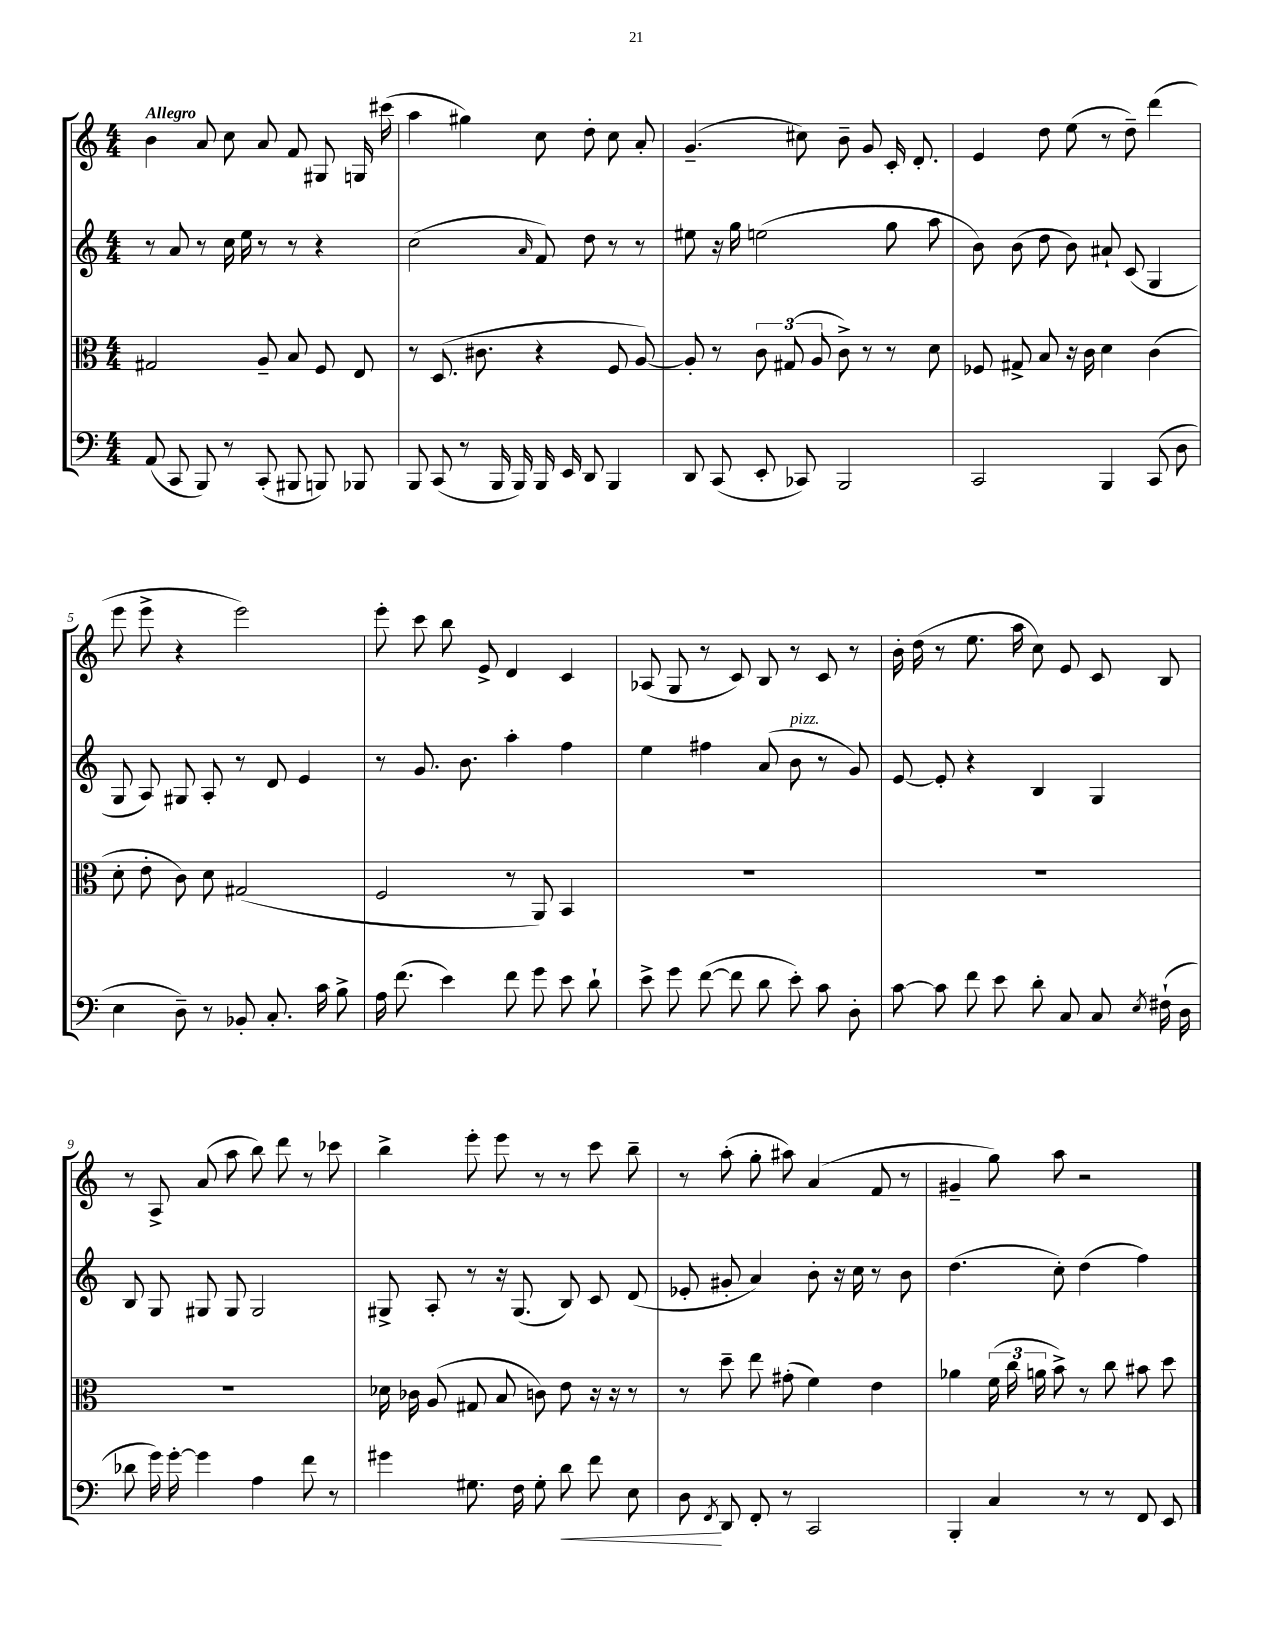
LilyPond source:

<<
\new StaffGroup <<
\new Staff = "s0" {
    \clef treble \key c \major \numericTimeSignature \time 4/4 \tempo "Allegro"
    \autoBeamOff b'4 a'8 c''8 a'8 f'8 gis8 g16 cis'''16( |
    a''4 gis''4) c''8 d''8-. c''8 a'8-. |
    g'4.--( cis''8) b'8-- g'8 c'16-. d'8.-. |
    e'4 d''8 e''8( r8 d''8--) d'''4( |
    e'''8 e'''8-> r4 e'''2) |
    e'''8-. c'''8 b''8 e'8-> d'4 c'4 |
    aes8( g8 r8 c'8) b8 r8 c'8 r8 |
    b'16-. d''16( r8 e''8. a''16 c''8) e'8 c'8 b8 |
    r8 a8-> a'8( a''8 b''8) d'''8 r8 ces'''8 |
    b''4-> e'''8-. e'''8 r8 r8 c'''8 b''8-- |
    r8 a''8-.( g''8-. ais''8) a'4( f'8 r8 |
    gis'4-- g''8) a''8 r2 \bar "|." |
}
\new Staff = "s1" {
    \clef treble \key c \major \numericTimeSignature \time 4/4
    \autoBeamOff r8 a'8 r8 c''16 e''16 r8 r8 r4 |
    c''2( \grace { a'16 } f'8) d''8 r8 r8 |
    eis''8 r16 g''16 e''2( g''8 a''8 |
    b'8) b'8( d''8 b'8) ais'8-! c'8( g4 |
    g8 a8) gis8 a8-. r8 d'8 e'4 |
    r8 g'8. b'8. a''4-. f''4 |
    e''4 fis''4 a'8( b'8^\markup { \italic "pizz." } r8 g'8) |
    e'8~ e'8-. r4 b4 g4 |
    b8 g8 gis8 gis8 gis2 |
    gis8-> a8-. r8 r16 gis8.( b8) c'8 d'8( |
    ees'8-. gis'8-. a'4) b'8-. r16 c''16 r8 b'8 |
    d''4.( c''8-.) d''4( f''4) \bar "|." |
}
\new Staff = "s2" {
    \clef alto \key c \major \numericTimeSignature \time 4/4
    \autoBeamOff gis2 a8-- b8 f8 e8 |
    r8 d8.( cis'8. r4 f8 a8~) |
    a8-. r8 \tuplet 3/2 { c'8 gis8( a8 } c'8->) r8 r8 d'8 |
    fes8 gis8-> b8 r16 c'16 d'4 c'4( |
    d'8-. e'8-. c'8) d'8 gis2( |
    f2 r8 a,8) b,4 |
    R1 |
    R1 |
    R1 |
    des'16 ces'16 a8( gis8 b8 c'8) e'8 r16 r16 r8 |
    r8 d''8-- e''8 gis'8-.( f'4) e'4 |
    aes'4 \tuplet 3/2 { f'16( c''16 a'16 } b'8->) r8 c''8 bis'8 d''8 \bar "|." |
}
\new Staff = "s3" {
    \clef bass \key c \major \numericTimeSignature \time 4/4
    \autoBeamOff a,8( c,8 b,,8) r8 c,8-.( bis,,8 b,,8) bes,,8 |
    b,,8 c,8( r8 b,,16 b,,16) b,,16 e,16 d,8 b,,4 |
    d,8 c,8( e,8-. ces,8) b,,2 |
    c,2 b,,4 c,8( d8 |
    e4 d8--) r8 bes,8-. c8.-. c'16 b8-> |
    a16 f'8.( e'4) f'8 g'8 e'8 d'8-! |
    e'8-> g'8 f'8~( f'8 d'8 e'8-.) c'8 d8-. |
    c'8~ c'8 f'8 e'8 d'8-. c8 c8 \acciaccatura { e8 } fis16-!( d16 |
    des'8 g'16) g'16~-. g'4 a4 f'8 r8 |
    gis'4 gis8. f16 gis8-. d'8\< f'8 e8 |
    d8\! \acciaccatura { f,8 } d,8 f,8-. r8 c,2 |
    b,,4-. c4 r8 r8 f,8 e,8 \bar "|." |
}
>>
>>
